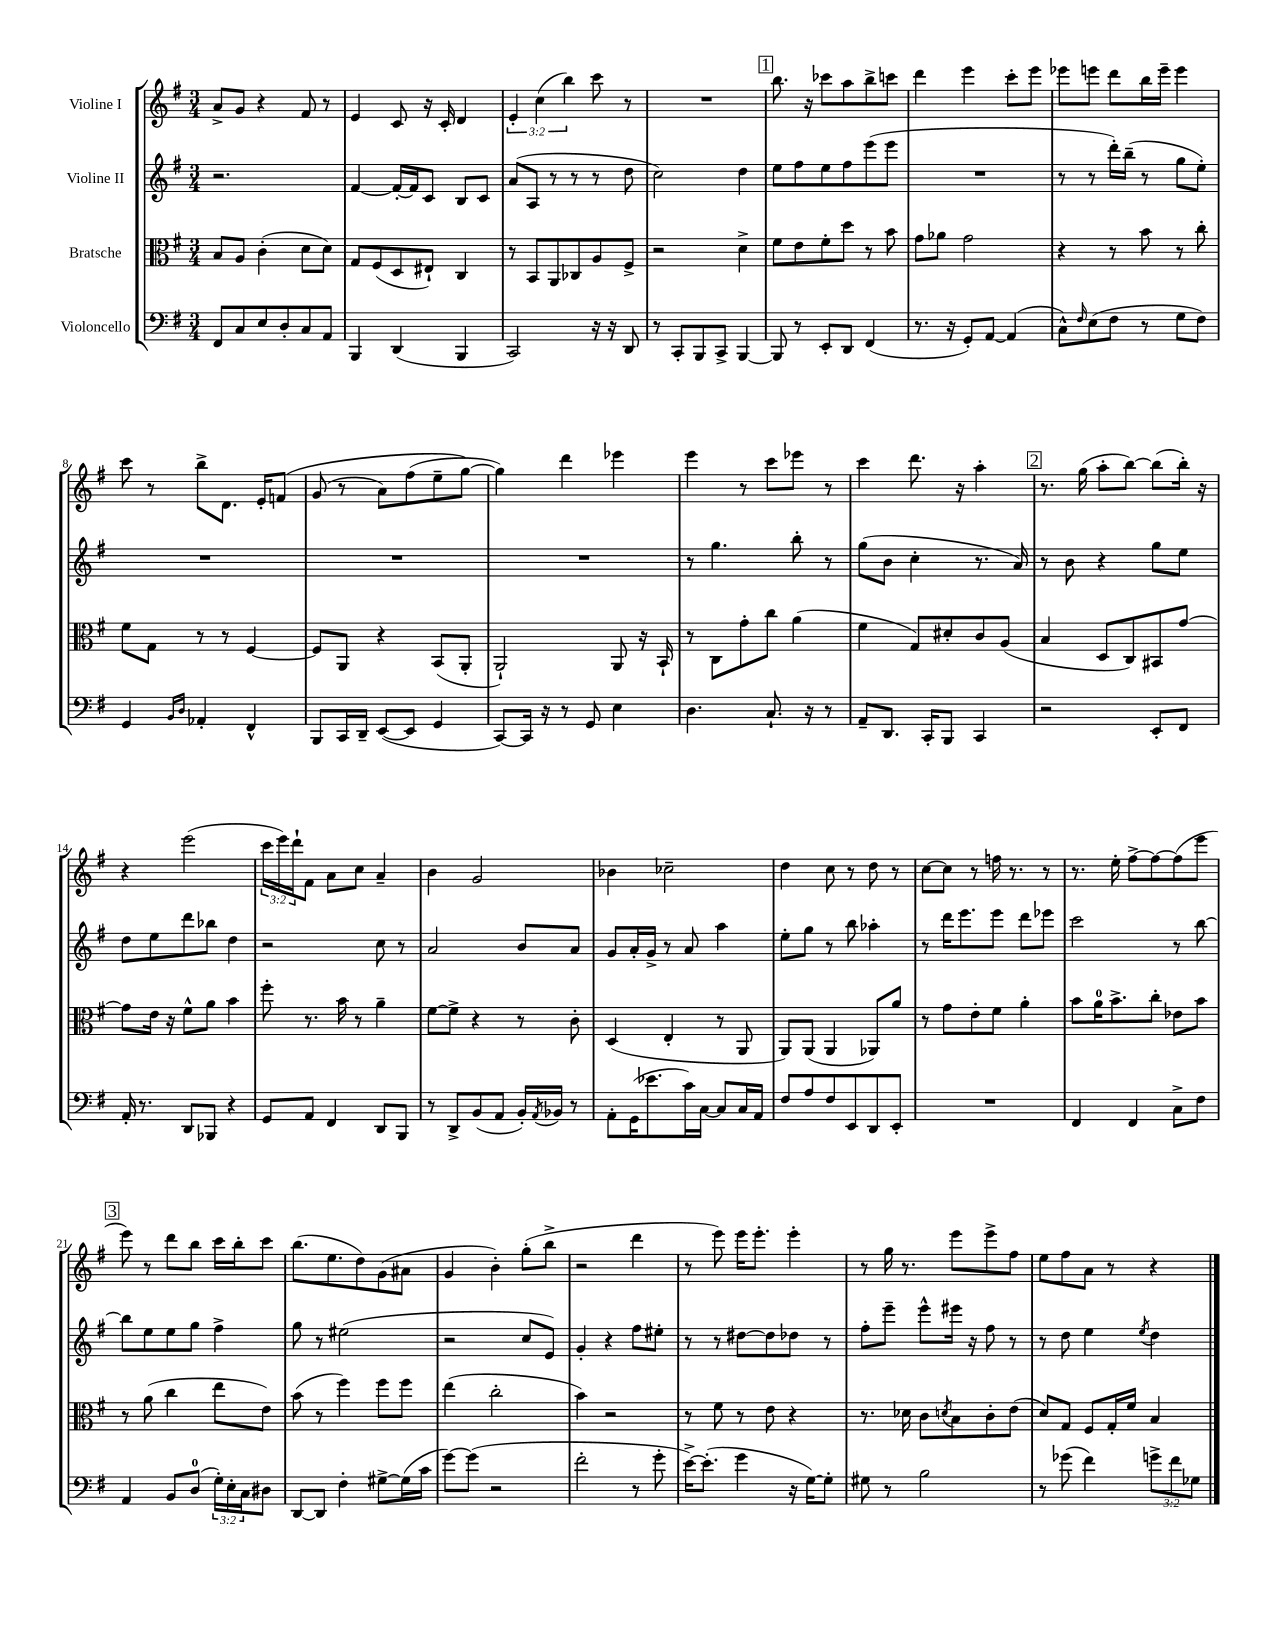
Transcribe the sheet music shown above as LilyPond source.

<<
\new StaffGroup <<
\new Staff = "s0" \with { instrumentName = "Violine I" } {
    \clef treble \key g \major \numericTimeSignature \time 3/4 \override Staff.TupletNumber.text = #tuplet-number::calc-fraction-text
    a'8-> g'8 r4 fis'8 r8 |
    e'4 c'8 r16 c'16-. d'4 |
    \tuplet 3/2 { e'4-. c''4( b''4) } c'''8 r8 |
    R2. |
    \mark \markup { \box "1" } b''8. r16 ces'''8 a''8 b''8-> c'''8 |
    d'''4 e'''4 c'''8-. e'''8 |
    ees'''8 e'''8 d'''8 b''16 e'''16-- e'''4 |
    c'''8 r8 b''8-> d'8. e'16-. f'8\( |
    g'8( r8 a'8) fis''8( e''8-- g''8~\) |
    g''4) d'''4 ees'''4 |
    e'''4 r8 c'''8 ees'''8 r8 |
    c'''4 d'''8. r16 a''4-. |
    \mark \markup { \box "2" } r8. g''16( a''8-. b''8~) b''8( b''16-.) r16 |
    r4 e'''2( |
    \tuplet 3/2 { c'''16 e'''16) d'''16-! } fis'8 a'8 c''8 a'4-- |
    b'4 g'2 |
    bes'4 ces''2-- |
    d''4 c''8 r8 d''8 r8 |
    c''8~ c''8 r8 f''16 r8. r8 |
    r8. e''16-. fis''8~-> fis''8~ fis''8( e'''8 |
    \mark \markup { \box "3" } e'''8) r8 d'''8 b''8 c'''16 b''16-. c'''8 |
    b''8.( e''8. d''8) g'8( ais'8 |
    g'4 b'4-.) g''8-.( b''8-> |
    r2 d'''4 |
    r8 e'''8) e'''16 e'''8.-. e'''4-. |
    r8 g''16 r8. e'''8 e'''8-> fis''8 |
    e''8 fis''8 a'8 r8 r4 \bar "|." |
}
\new Staff = "s1" \with { instrumentName = "Violine II" } {
    \clef treble \key g \major \numericTimeSignature \time 3/4
    r2. |
    fis'4~ fis'16~-. fis'16 c'8 b8 c'8 |
    a'8( a8 r8 r8 r8 d''8 |
    c''2) d''4 |
    \mark \markup { \box "1" } e''8 fis''8 e''8 fis''8 e'''8( e'''8 |
    R2. |
    r8 r8 d'''16-.) b''16--( r8 g''8 e''8-.) |
    R2. |
    R2. |
    R2. |
    r8 g''4. b''8-. r8 |
    g''8( b'8 c''4-. r8. a'16) |
    \mark \markup { \box "2" } r8 b'8 r4 g''8 e''8 |
    d''8 e''8 d'''8 bes''8 d''4 |
    r2 c''8 r8 |
    a'2 b'8 a'8 |
    g'8 a'16-. g'16-> r8 a'8 a''4 |
    e''8-. g''8 r8 b''8 aes''4-. |
    r8 d'''16 e'''8. e'''8 d'''8 ees'''8 |
    c'''2 r8 b''8~ |
    \mark \markup { \box "3" } b''8 e''8 e''8 g''8 fis''4-> |
    g''8 r8 eis''2( |
    r2 c''8 e'8) |
    g'4-. r4 fis''8 eis''8-. |
    r8 r8 dis''8~ dis''8 des''8 r8 |
    fis''8-. e'''8-- e'''8-^ eis'''16 r16 fis''8 r8 |
    r8 d''8 e''4 \acciaccatura { e''8 } d''4 \bar "|." |
}
\new Staff = "s2" \with { instrumentName = "Bratsche" } {
    \clef alto \key g \major \numericTimeSignature \time 3/4
    b8 a8 c'4-.( d'8 d'8) |
    g8 fis8( d8 eis8-!) c4 |
    r8 b,8 a,8 ces8 a8 fis8-> |
    r2 d'4-> |
    \mark \markup { \box "1" } fis'8 e'8 fis'8-. d''8 r8 b'8 |
    g'8 aes'8 g'2 |
    r4 r8 b'8 r8 c''8-. |
    fis'8 g8 r8 r8 fis4~ |
    fis8 a,8 r4 b,8( a,8-. |
    a,2-!) a,8 r16 b,16-! |
    r8 c8 g'8-. c''8 a'4( |
    fis'4 g8) dis'8-. c'8 a8( |
    \mark \markup { \box "2" } b4 d8 c8) bis,8 g'8~ |
    g'8 e'16 r16 fis'8-^ a'8 b'4 |
    fis''8-. r8. b'16 r8 a'4-- |
    fis'8~ fis'8-> r4 r8 c'8-. |
    d4( e4-. r8 a,8 |
    a,8) a,8( a,4 aes,8) a'8 |
    r8 g'8 e'8-. fis'8 a'4-. |
    b'8 a'16-0 b'8.-> c''8-. ees'8 b'8 |
    \mark \markup { \box "3" } r8 a'8( c''4 e''8 e'8) |
    b'8( r8 fis''4) fis''8 fis''8 |
    e''4( c''2-. |
    b'4) r2 |
    r8 fis'8 r8 e'8 r4 |
    r8. des'16 c'8 \acciaccatura { d'8 } b8 c'8-. e'8( |
    d'8) g8 fis8 g16-. fis'16 b4 \bar "|." |
}
\new Staff = "s3" \with { instrumentName = "Violoncello" } {
    \clef bass \key g \major \numericTimeSignature \time 3/4 \override Staff.TupletNumber.text = #tuplet-number::calc-fraction-text
    fis,8 c8 e8 d8-. c8 a,8 |
    b,,4 d,4( b,,4 |
    c,2) r16 r16 d,8 |
    r8 c,8-. b,,8 c,8-> b,,4~ |
    \mark \markup { \box "1" } b,,8 r8 e,8-. d,8 fis,4( |
    r8. r16 g,8-.) a,8~ a,4( |
    c8-^) \grace { fis16 } e8( fis8 r8 g8 fis8) |
    g,4 \grace { b,16 d16 } aes,4-. fis,4-^ |
    b,,8 c,16 d,16-- e,8~( e,8 g,4 |
    c,8~) c,16 r16 r8 g,8 e4 |
    d4. c8.-! r16 r8 |
    a,8-- d,8. c,16-. b,,8 c,4 |
    \mark \markup { \box "2" } r2 e,8-. fis,8 |
    a,16-. r8. d,8 bes,,8 r4 |
    g,8 a,8 fis,4 d,8 b,,8 |
    r8 d,8-> b,8( a,8 b,16-.) \acciaccatura { a,8 } bes,16 r8 |
    a,8-. g,16( ees'8. c'16) c16~ c8 c16 a,16 |
    fis8 a8 fis8 e,8 d,8 e,8-. |
    R2. |
    fis,4 fis,4 c8-> fis8 |
    \mark \markup { \box "3" } a,4 b,8 d8-0( \tuplet 3/2 { g16-.) e16-. c16 } dis8 |
    d,8~ d,8 fis4-. gis8~-> gis16( c'16 |
    g'8~) g'8( r2 |
    fis'2-. r8 g'8-. |
    e'16~->) e'8.-.( g'4 r16 g16~) g8-. |
    gis8 r8 b2 |
    r8 ges'8( fis'4) \tuplet 3/2 { g'8-> fis'8 ges8 } \bar "|." |
}
>>
>>
